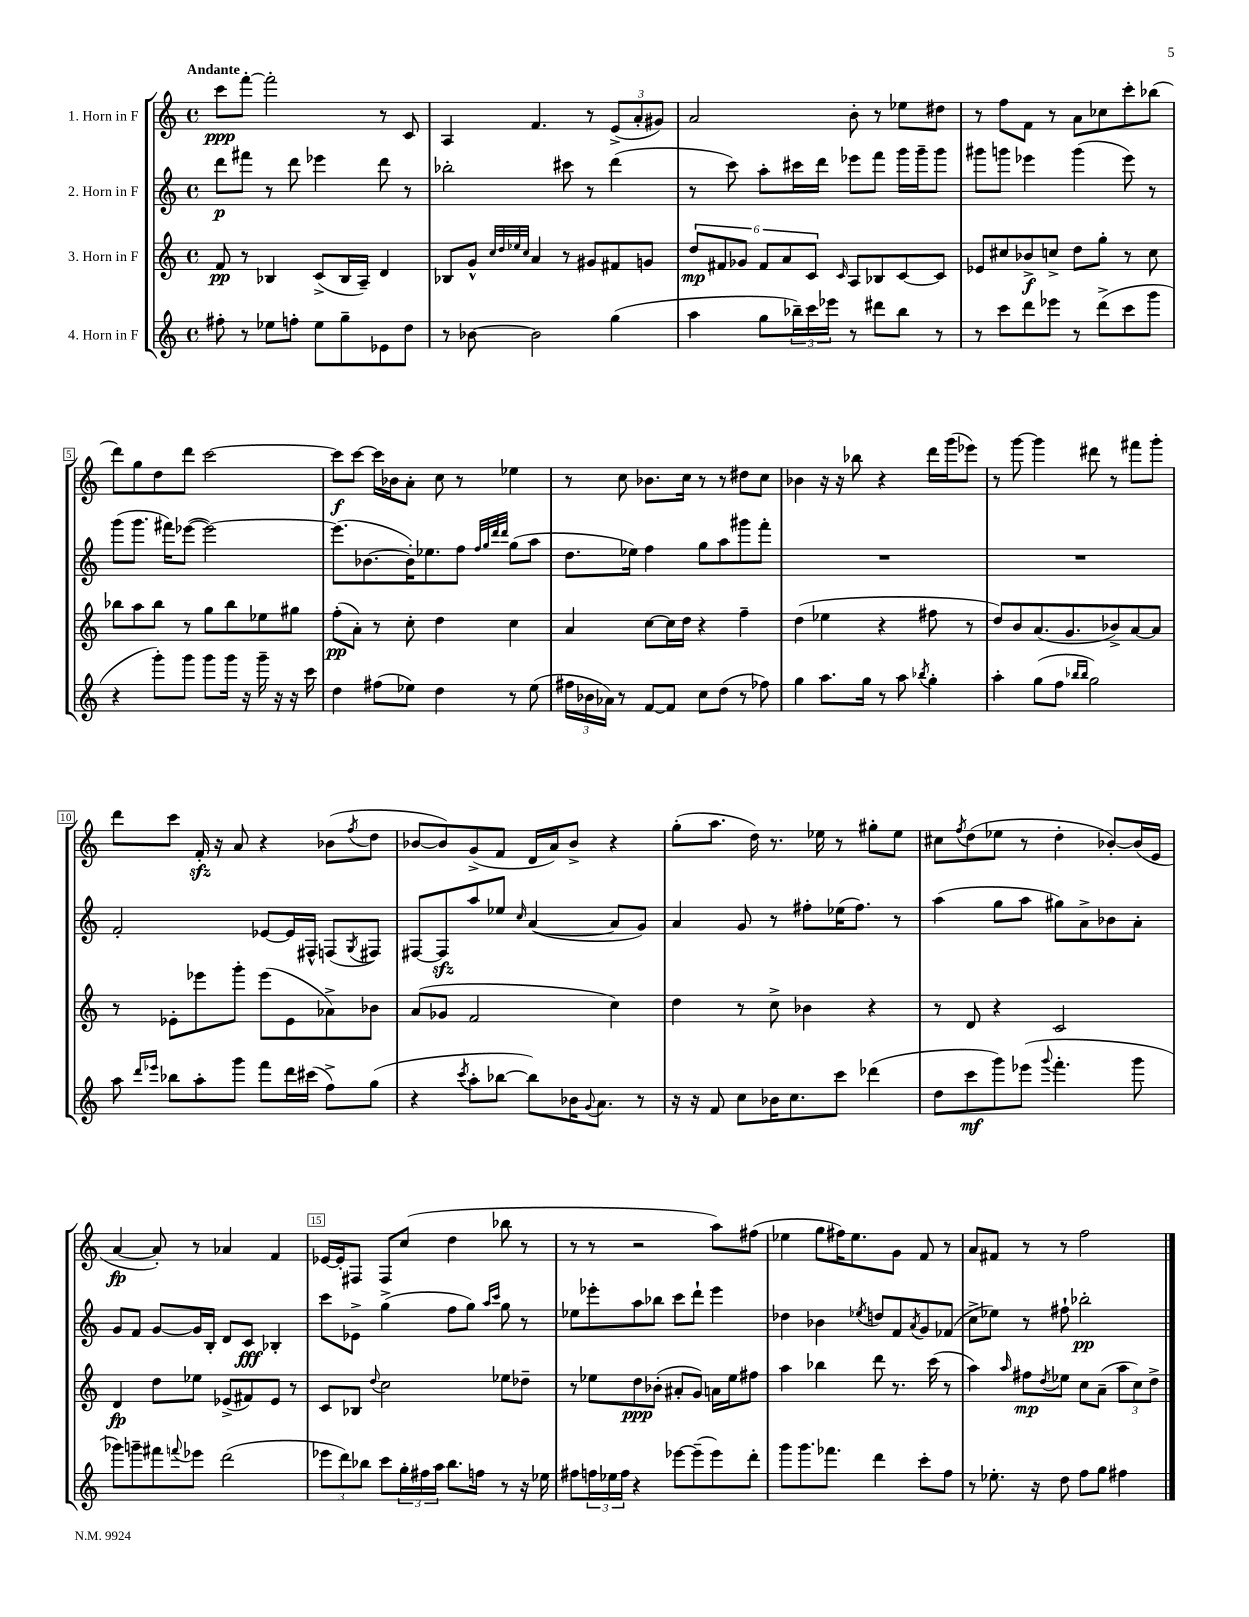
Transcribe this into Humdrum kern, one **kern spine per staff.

**kern	**kern	**kern	**kern
*staff4	*staff3	*staff2	*staff1
*clefG2	*clefG2	*clefG2	*clefG2
*k[]	*k[]	*k[]	*k[]
*M4/4	*M4/4	*M4/4	*M4/4
*met(c)	*met(c)	*met(c)	*met(c)
8ff#'	8f	8ddd	8ccc
8r	8r	8fff#	[8fff'
8ee-	4B-	8r	2fff']
8ff'	.	8ddd	.
8ee-	(8c^	4eee-	.
8gg~	16B-	.	.
.	16A~)	.	.
8e-	4d	8ddd	8r
8dd	.	8r	8c
=	=	=	=
8r	8B-	2bb-'	4A
[8b-	8g^^	.	.
.	32qqcc	.	.
.	32qqdd	.	.
.	32qqee-	.	.
.	32qqcc	.	.
2b-]	4a	.	4.f
.	8r	8ccc#	.
.	8g#	8r	8r
(4gg	8f#	(4ddd	(12e^
.	.	.	12a'
.	8g	.	.
.	.	.	12g#)
=	=	=	=
4aa	12dd	8r	2a
.	12f#	.	.
.	.	8ccc)	.
.	12g-	.	.
8gg	12f#	8aa'	.
.	12a	.	.
24bb-~)	.	16ccc#	.
24ccc	12c	.	.
.	.	16ddd	.
24eee-	.	.	.
.	16qqc	.	.
8r	8A	8eee-	8b'
8ddd#	8B-	8fff	8r
8bb-	[8c	16ggg	8ee-
.	.	16ggg~	.
8r	8c]	8ggg	8dd#
=	=	=	=
8r	8e-	8ggg#	8r
8ccc	8cc#	8ggg	8ff
8ddd	8b-^	4eee-	8f
8eee-	8cc^	.	8r
8r	8dd	(4ggg	8a
(8ddd^	8gg'	.	8cc-
8ccc	8r	8eee-)	8ccc'
8ggg	8cc	8r	(8bb-
=	=	=	=
4r	8bb-	(8ggg	8ddd)
.	8aa	8.ggg	8gg
8ggg')	8bb-	.	8dd
.	.	16fff#)	.
8ggg	8r	([8eee-	8ddd
8ggg	8gg	2eee-_)	[2ccc
16ggg	8bb-	.	.
16r	.	.	.
16ggg~	8ee-	.	.
16r	.	.	.
16r	8gg#	.	.
16ccc	.	.	.
=	=	=	=
4dd	(8ff'	(8.eee-]	8ccc]
.	8a')	.	[8ccc
.	.	[8.b-	.
(8ff#	8r	.	16ccc]
.	.	.	16b-
8ee-)	8cc'	16b-'])	8a'
.	.	8.ee-	.
4dd	4dd	.	8cc
.	.	8ff	8r
.	.	32qqff	.
.	.	32qqgg	.
.	.	32qqddd	.
.	.	32qqddd	.
8r	4cc	(8gg	4ee-
(8ee-	.	8aa	.
=	=	=	=
24ff#	4a	8.dd	8r
24b-	.	.	.
24a-)	.	.	.
8r	.	.	8cc
.	.	16ee-)	.
[8f	[8cc	4ff	8.b-
8f]	16cc]	.	.
.	16dd	.	16cc
8cc	4r	8gg	8r
(8dd	.	8aa	8r
8r	4ff~	8ggg#	8dd#
8ff-)	.	8fff'	8cc
=	=	=	=
4gg	(4dd	1r	4b-
8.aa	4ee-	.	16r
.	.	.	16r
.	.	.	8bb-
16gg	.	.	.
8r	4r	.	4r
8aa	.	.	.
8qbb-	.	.	.
4gg'	8ff#	.	16ddd
.	.	.	(16ggg
.	8r	.	8eee-)
=	=	=	=
4aa'	8dd)	1r	8r
.	8b	.	[8ggg
(8gg	(8.a	.	4ggg]
8ff	.	.	.
.	8.g	.	.
16qqbb-	.	.	.
16qqbb-	.	.	.
2gg)	.	.	8ddd#
.	8b-^)	.	8r
.	[8a	.	8fff#
.	8a]	.	8ggg'
=	=	=	=
8aa	8r	2f'	8ddd
16qqddd	.	.	.
16qqeee-	.	.	.
8bb-	8e-'	.	8ccc
8aa'	8eee-	.	16f'
.	.	.	16r
8ggg	8ggg'	.	8a
8fff	(8eee-	[8e-	4r
16ddd	8e-	16e-]	.
(16ccc#	.	16F#^^	.
8ff^)	8a-^)	(8F	(8b-
.	.	8qG	8qff
(8gg	8b-	8F#)	8dd
=	=	=	=
4r	(8a	[8F#	[8b-
.	8g-	8F#]	8b-])
8qccc	.	.	.
8aa'	2f	8aa	(8g^
[8bb-	.	8ee-	8f
.	.	16qqcc	.
8bb-])	.	([4a	16d
.	.	.	16a)
16b-	.	.	8b-^
8qqg	.	.	.
8.a	.	.	.
.	4cc)	8a]	4r
8r	.	8g)	.
=	=	=	=
16r	4dd	4a	(8gg'
16r	.	.	.
8f	.	.	8.aa
8cc	8r	8g	.
.	.	.	16dd)
16b-	8cc^	8r	8.r
8.cc	.	.	.
.	4b-	8ff#'	.
.	.	.	16ee-
8ccc	.	(16ee-	8r
.	.	8.ff#)	.
(4ddd-	4r	.	8gg#'
.	.	8r	8ee-
=	=	=	=
8dd	8r	(4aa	8cc#
.	.	.	8qff
8ccc	8d	.	(8dd
8ggg)	4r	8gg	8ee-
(8eee-	.	8aa	8r
8qqggg	.	.	.
4.fff'	2c	8gg#)	4dd'
.	.	8a^	.
.	.	8b-	[8b-')
8ggg	.	8a'	(16b-]
.	.	.	16e
=	=	=	=
8ggg-)	4d	8g	[4a
8ggg~	.	8f	.
8fff#	8dd	[8g	8a'])
8qqfff	.	.	.
8eee-	8ee-	16g]	8r
.	.	16B'	.
(2ddd	(8e-^	8d	4a-
.	8f#)	8c	.
.	8e-	4B-'	4f
.	8r	.	.
=	=	=	=
12eee-	8c	8ccc	[16e-
.	.	.	16e-']
12ddd)	.	.	.
.	8B-	8e-^	8F#
12bb-	.	.	.
.	8qqdd	.	.
8ccc	2cc	(4gg^	8F#
24gg'	.	.	(8cc
24ff#	.	.	.
24aa	.	.	.
8.bb-	.	8ff	4dd
.	.	8gg)	.
16ff	.	.	.
.	.	16qqaa	.
.	.	16qqccc	.
8r	8ee-	8gg	8bb-
16r	8dd-~	8r	8r
16ee-	.	.	.
=	=	=	=
8ff#	8r	8ee-	8r
24ff	8ee-	8eee-'	8r
24ee-	.	.	.
24ff	.	.	.
4r	8dd	8aa	2r
.	(8b-'	8bb-	.
[8eee-	8a#'	8ccc	.
(8eee-~]	8g)	8ddd`	.
8eee-)	16a	4eee-	8aa)
.	16ee-	.	.
8ddd'	8ff#	.	(8ff#
=	=	=	=
8ggg	4aa	4dd-	4ee-
8.ggg	.	.	.
.	4bb-	4b-	8gg
8.fff-	.	.	.
.	.	.	16ff#)
.	.	.	8.ee-
.	.	8qee-	.
4ddd	8ddd	8dd	.
.	8.r	8f	8g
.	.	8qa	.
8ccc'	.	8g	8f
.	(16ccc	.	.
8ff	8r	(8f-	8r
=	=	=	=
8r	4aa)	8cc^	8a
8.ee-'	.	8ee-)	8f#
.	16qqaa	.	.
.	8ff#	8r	8r
16r	.	.	.
.	8qdd	.	.
8dd	8ee-	8ff#`	8r
8ff	8cc	2bb-'	2ff
8gg	(8a~	.	.
4ff#	12aa	.	.
.	12cc)	.	.
.	12dd^	.	.
==	==	==	==
*-	*-	*-	*-
